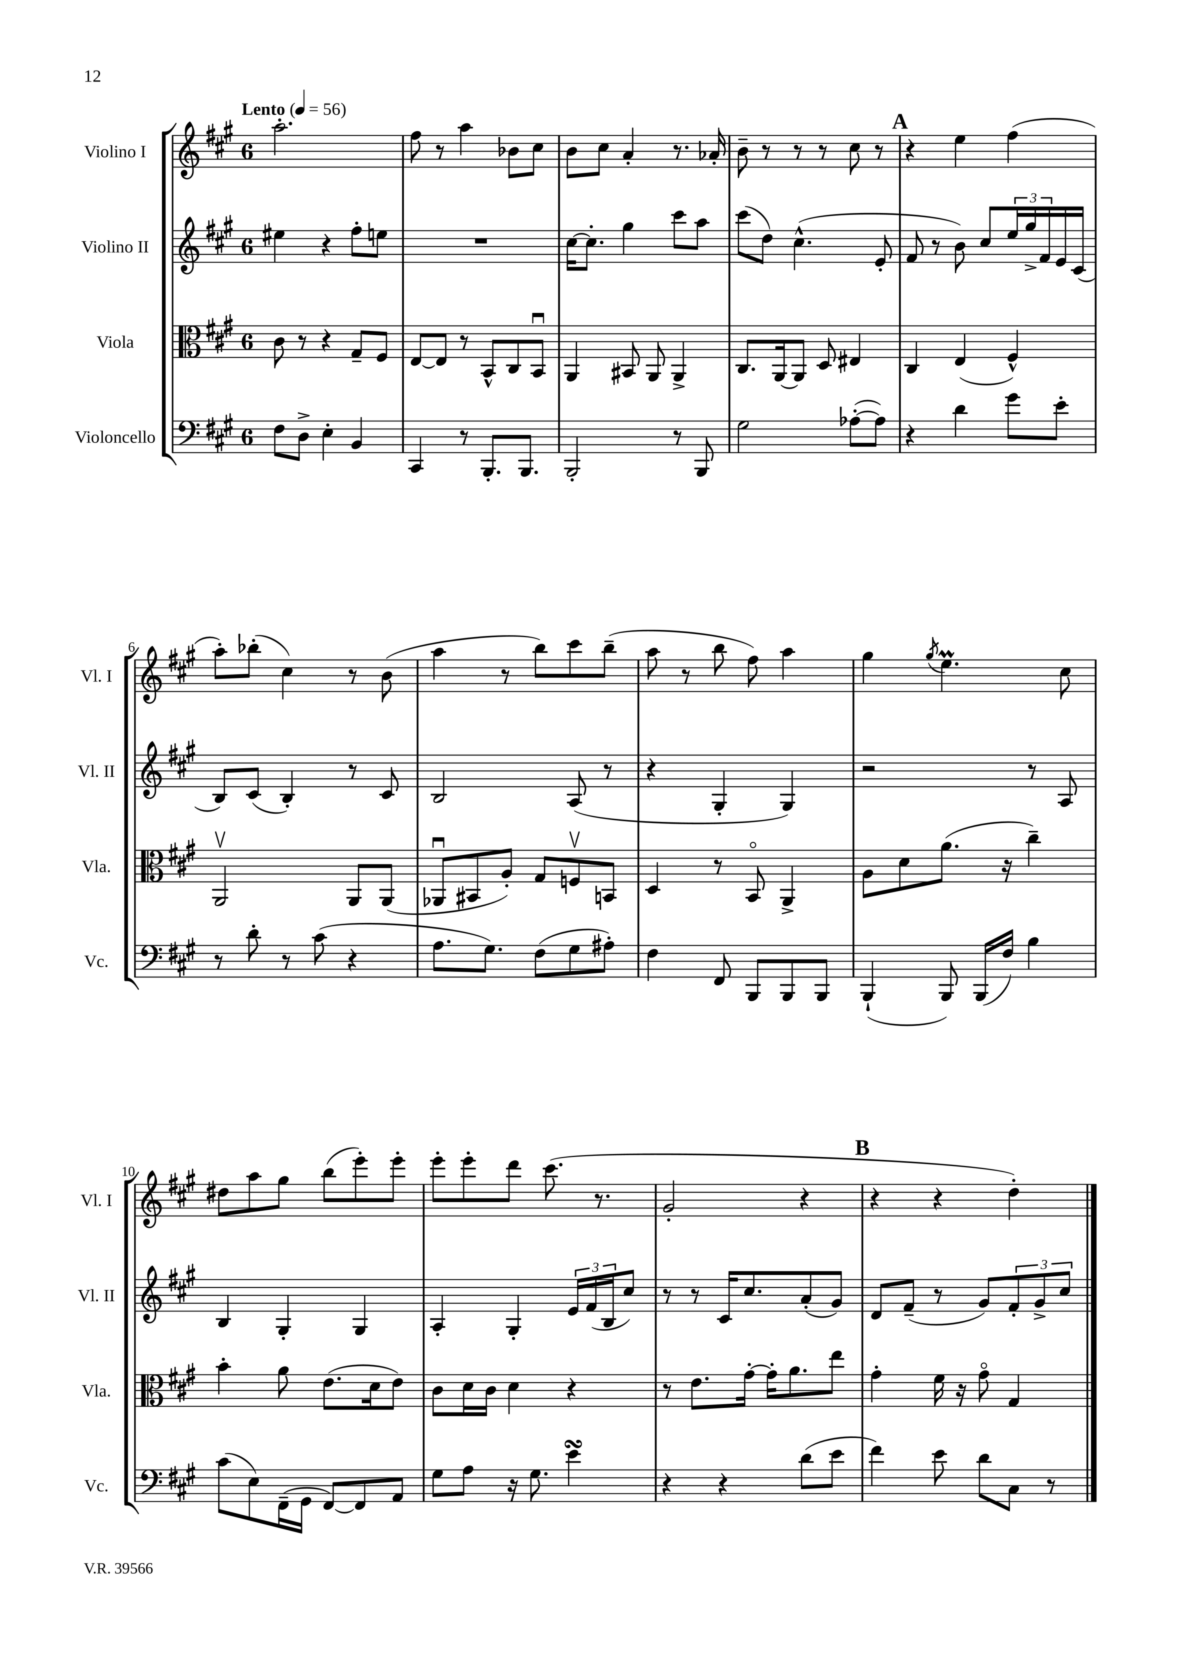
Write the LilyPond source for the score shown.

<<
\new StaffGroup <<
\new Staff = "s0" \with { instrumentName = "Violino I" shortInstrumentName = "Vl. I" } {
    \clef treble \key a \major \once \override Staff.TimeSignature.style = #'single-digit \time 6/8 \tempo "Lento" 4 = 56
    a''2.-. |
    fis''8 r8 a''4 bes'8 cis''8 |
    b'8 cis''8 a'4-. r8. aes'16-. |
    b'8-- r8 r8 r8 cis''8 r8 |
    \mark \markup { \bold "A" } r4 e''4 fis''4( |
    a''8-.) bes''8-.( cis''4) r8 b'8( |
    a''4 r8 b''8) cis'''8 b''8--( |
    a''8 r8 b''8 fis''8) a''4 |
    gis''4 \acciaccatura { gis''8 } e''4.\prall cis''8 |
    dis''8 a''8 gis''8 b''8( e'''8-.) e'''8-. |
    e'''8-. e'''8-. d'''8 cis'''8.( r8. |
    gis'2-. r4 |
    \mark \markup { \bold "B" } r4 r4 d''4-.) \bar "|." |
}
\new Staff = "s1" \with { instrumentName = "Violino II" shortInstrumentName = "Vl. II" } {
    \clef treble \key a \major \once \override Staff.TimeSignature.style = #'single-digit \time 6/8
    eis''4 r4 fis''8-. e''8 |
    R2. |
    cis''16~ cis''8.-. gis''4 cis'''8 a''8 |
    cis'''8( d''8) cis''4.-^( e'8-. |
    \mark \markup { \bold "A" } fis'8 r8 b'8) cis''8 \tuplet 3/2 { e''16 gis''16-> fis'16 } e'16 cis'16( |
    b8) cis'8( b4-.) r8 cis'8 |
    b2 a8( r8 |
    r4 gis4-. gis4) |
    r2 r8 a8 |
    b4 gis4-. gis4 |
    a4-. gis4-. \tuplet 3/2 { e'16 fis'16( b16 } cis''8) |
    r8 r8 cis'16 cis''8. a'8-.( gis'8) |
    \mark \markup { \bold "B" } d'8 fis'8--( r8 gis'8) \tuplet 3/2 { fis'8-. gis'8-> cis''8 } \bar "|." |
}
\new Staff = "s2" \with { instrumentName = "Viola" shortInstrumentName = "Vla." } {
    \clef alto \key a \major \once \override Staff.TimeSignature.style = #'single-digit \time 6/8
    cis'8 r8 r4 gis8-- fis8 |
    e8~ e8 r8 b,8-^ cis8 b,8\downbow |
    a,4 bis,8 a,8 a,4-> |
    cis8. a,16~ a,8 d8 eis4 |
    \mark \markup { \bold "A" } cis4 e4( fis4-^) |
    a,2\upbow a,8 a,8( |
    aes,8\downbow bis,8 a8-.) gis8 f8\upbow b,8 |
    d4 r8 b,8\flageolet a,4-> |
    a8 d'8 a'8.( r16 cis''4--) |
    b'4-. a'8 e'8.( d'16 e'8) |
    cis'8 d'16 cis'16 d'4 r4 |
    r8 e'8. gis'16~-. gis'16-. a'8. e''8 |
    \mark \markup { \bold "B" } gis'4-. fis'16 r16 gis'8\flageolet gis4 \bar "|." |
}
\new Staff = "s3" \with { instrumentName = "Violoncello" shortInstrumentName = "Vc." } {
    \clef bass \key a \major \once \override Staff.TimeSignature.style = #'single-digit \time 6/8
    fis8 d8-> e4-. b,4 |
    cis,4 r8 b,,8.-. b,,8. |
    b,,2-. r8 b,,8 |
    gis2 aes8~-.( aes8) |
    \mark \markup { \bold "A" } r4 d'4 gis'8 e'8-. |
    r8 d'8-. r8 cis'8( r4 |
    a8. gis8.) fis8( gis8 ais8-.) |
    fis4 fis,8 b,,8 b,,8 b,,8 |
    b,,4-!( b,,8) b,,16( fis16) b4 |
    cis'8( e8) fis,16--( gis,16 fis,8~) fis,8 a,8 |
    gis8 a8 r16 gis8. e'4\turn |
    r4 r4 d'8( e'8 |
    \mark \markup { \bold "B" } fis'4) e'8 d'8 cis8 r8 \bar "|." |
}
>>
>>
